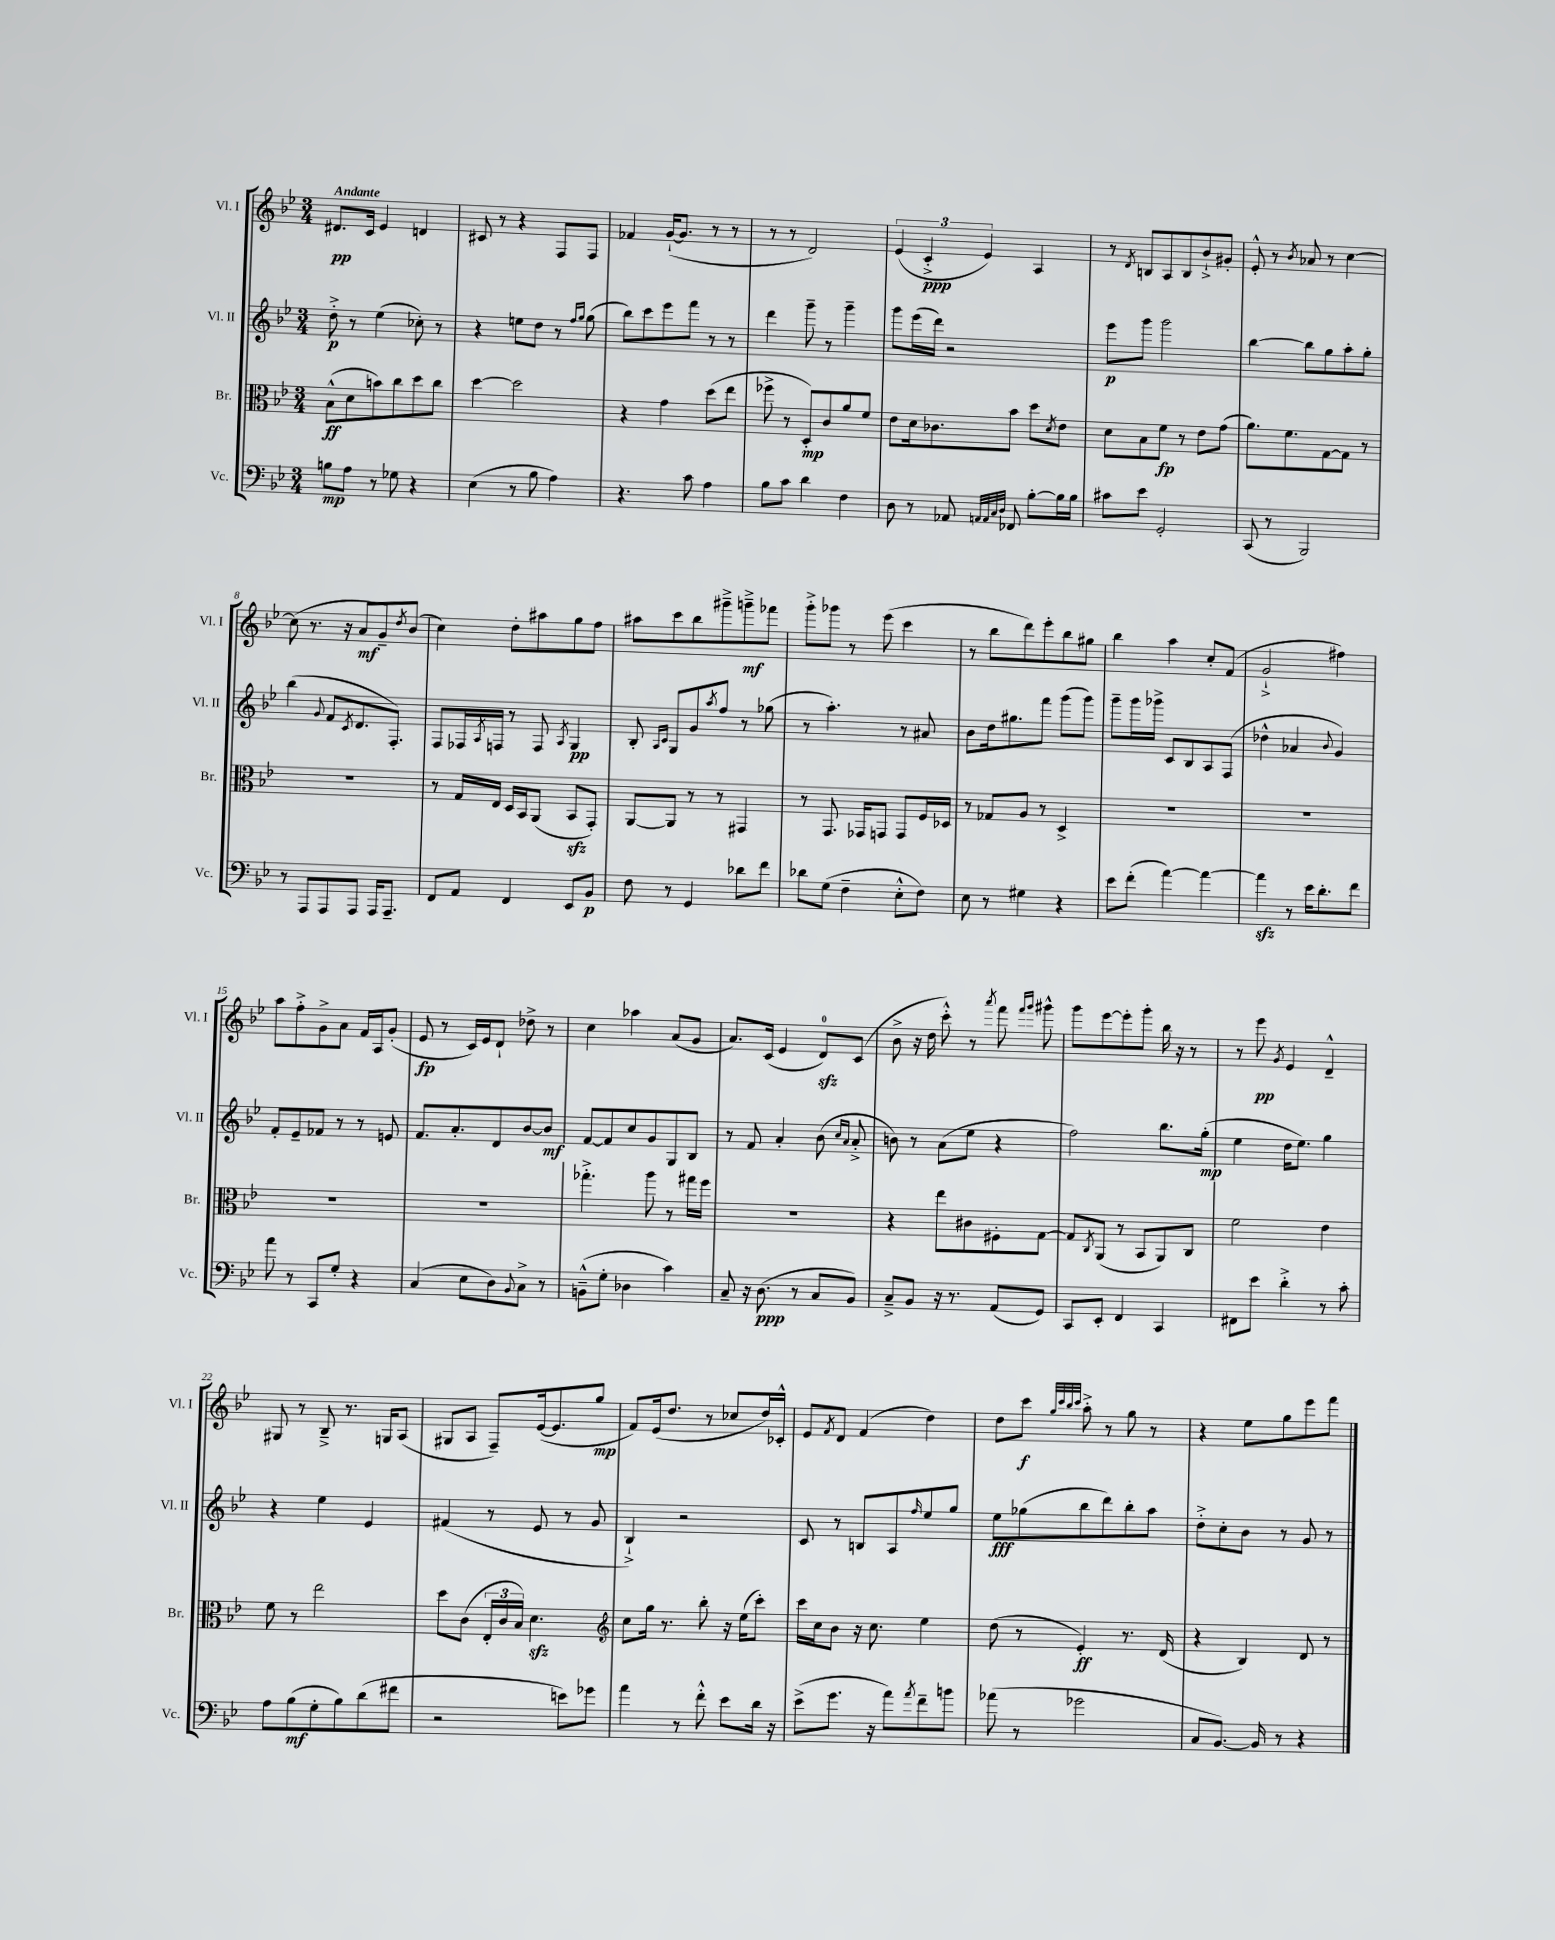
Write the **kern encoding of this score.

**kern	**kern	**kern	**kern
*staff4	*staff3	*staff2	*staff1
*clefF4	*clefC3	*clefG2	*clefG2
*k[b-e-]	*k[b-e-]	*k[b-e-]	*k[b-e-]
*M3/4	*M3/4	*M3/4	*M3/4
8B	(8B-^^	8dd'^	8.d#
8A	8d	8r	.
.	.	.	16c
8r	8b)	(4ee-	4e-
8G-	8cc	.	.
4r	8dd	8cc-')	4d
.	8cc	8r	.
=	=	=	=
(4E-	[4dd	4r	8c#
.	.	.	8r
8r	2dd]	8ee	4r
8B-	.	8dd	.
4A)	.	8r	8F
.	.	16qqff	.
.	.	16qqgg	.
.	.	(8gg	8F
=	=	=	=
4.r	4r	8bb-)	4f-
.	.	8ccc	.
.	4g	8eee-	([16g`
.	.	.	8.g]
8c	.	8fff	.
4A	(8dd	8r	8r
.	8ee-	8r	8r
=	=	=	=
8B-	8ff-^	4ddd	8r
8c	8r	.	8r
4d	8D')	8ggg~	2d)
.	8c	8r	.
4F	8a	4ggg~	.
.	8f	.	.
=	=	=	=
8D	8e-	8ggg	(6e-
8r	16d	(16eee-	.
.	.	.	6c'^
.	8.c-	16ddd)	.
8AA-	.	2r	.
.	.	.	6e-)
32qqAA	.	.	.
32qqAA	.	.	.
32qqC	.	.	.
32qqD	.	.	.
8FF-	8b-	.	.
[8B-'	8dd	.	4A
.	8qd	.	.
16B-]	8e-	.	.
16B-	.	.	.
=	=	=	=
8c#	8d	8eee-	8r
.	.	.	8qd
8e-	8B-	8ggg	8B
2GG'	8f	2ggg	8A
.	8r	.	8B
.	8e-	.	8b-`^
.	(8g	.	8g#'
=	=	=	=
(8CC	8.a)	[4bb-	8e-'^^
8r	.	.	8r
.	8.f	.	.
.	.	.	8qb-
2BBB-)	.	8bb-]	8a-
.	[8G	8gg	8r
.	8G]	8aa'	[4cc
.	8r	8gg'	.
=	=	=	=
8r	2.r	(4bb-	(8cc]
8AAA	.	.	8.r
.	.	8qqg	.
8AAA	.	8f	.
.	.	.	16r
.	.	8qc	.
8AAA	.	8.d	8a
16AAA	.	.	8g~)
8.AAA~	.	8.F')	.
.	.	.	8qdd
.	.	.	(8b-
=	=	=	=
8FF	8r	8F	4cc)
8AA	16G	16F-	.
.	.	8qA	.
.	16E-	16F	.
4FF	16D	8r	8dd'
.	16BB-	.	.
.	(8AA	8F	8aa#
.	.	8qA	.
8EE-	8BB-	4G	8gg
8BB-	8GG')	.	8ff
=	=	=	=
8F	[8AA	8B-'	8aa#
.	.	16qqA	.
.	.	16qqc	.
8r	8AA]	8G	8ccc
4GG	8r	8g	8bb-
.	.	8qaa	.
.	8r	8ff	8ggg#~^
8d-	4GG#	8r	8ggg~^
8f	.	(8gg-	8fff-
=	=	=	=
8d-	8r	8r	8ggg'^
(8G	8.GG	4.aa')	8ggg-
4F~	.	.	8r
.	16GG-	.	.
.	8GG	.	(8eee-
8E-'^^	8GG	8r	4ccc
8F)	16F	8a#	.
.	16D-	.	.
=	=	=	=
8E-	8r	8b-	8r
8r	8G-	16dd	8bb-
.	.	8.gg#	.
4G#	8A	.	8ddd)
.	8r	8fff	8eee-'
4r	4D^	(8ggg	8bb-
.	.	8ggg)	8gg#
=	=	=	=
8e-	2.r	8ggg~	4bb-
(8f'	.	16ggg	.
.	.	16ggg-^	.
[4a)	.	8c	4aa
.	.	8B-	.
4a_	.	8A	8cc'
.	.	(8F	(8f
=	=	=	=
4a]	2.r	4dd-^^	2g`^
8r	.	4a-	.
16e-	.	.	.
8.d'	.	.	.
.	.	8qqb-	.
.	.	4g)	4ff#)
8f	.	.	.
=	=	=	=
8a	2.r	8f'	8aa
8r	.	8e-~	8ff'^
8CC	.	8f-	8g^
8G'	.	8r	8a
4r	.	8r	16f
.	.	.	16A
.	.	8e	(8g'
=	=	=	=
(4C	2.r	8.f	8e-
.	.	.	8r
.	.	8.a'	.
8E-	.	.	16c)
.	.	.	16e-
8D)	.	8d	8d`
8qqBB-	.	.	.
8C^	.	[8b-	8dd-^
8r	.	8b-]	8r
=	=	=	=
(8BB~^^	4.gg-'^	[8f	4cc
8G'	.	8f]	.
4D-	.	8cc	4aa-
.	8aa	8g	.
4c)	8r	8G	(8a
.	16gg#	8B-	8g
.	16ff	.	.
=	=	=	=
8C~	2.r	8r	8.a)
16r	.	8f	.
(8.D	.	.	(16c
.	.	4a'	4e-
8r	.	.	.
8C	.	(8b-	8d)
.	.	16qqcc	.
.	.	16qqa	.
8BB-)	.	8a'^	(8c
=	=	=	=
8C~^	4r	8b)	8b-^
8BB-	.	8r	16r
.	.	.	16dd
16r	8ee-	(8a	8ccc'^^)
8.r	.	.	.
.	8c#	8ee-	8r
.	.	.	8qaaa
(8AA	8F#'	4r	8fff
.	.	.	16qqfff
.	.	.	16qqggg
8GG)	[8G	.	8ggg#^^
=	=	=	=
8CC	8G]	2ff)	8ggg
.	8qC	.	.
8EE-'	(8AA	.	[8eee-
4FF	8r	.	8eee-']
.	8BB-	.	8ggg'
4CC	8AA)	8.bb-	16bb-
.	.	.	16r
.	8C	.	8r
.	.	(16gg'	.
=	=	=	=
8FF#	2f	4ee-	8r
8e-	.	.	8eee-
.	.	.	8qg
4d'^	.	16dd	4e-
.	.	8.ee-)	.
8r	4e-	4gg	4d~^^
8c'	.	.	.
=	=	=	=
8A	8f	4r	8G#
(8B-	8r	.	8r
8G'	2ee-	4ee-	8B-~^
8B-)	.	.	8.r
(8d	.	4e-	.
.	.	.	16G
8f#	.	.	(8A
=	=	=	=
2r	8dd	(4f#	8G#
.	(8c	.	8A
.	24E-'	8r	8F~)
.	24c	.	.
.	24B-)	.	.
.	4.d	8e-	([16e-
.	.	.	8.e-]
8e)	.	8r	.
8g-	.	8g	8gg
=	=	=	=
*	*clefG2	*	*
4a	8cc	4B-`^)	8f)
.	16gg	.	(16e-
.	8.r	.	8.dd
8r	.	2r	.
8f'^^	8bb-'	.	8r
8e-	16r	.	8cc-
.	(16ee-	.	.
16d	8ccc')	.	16dd)
16r	.	.	16c-'^^
=	=	=	=
(8e-^	16ccc	8c	8e-
.	16cc	.	.
.	.	.	8qf
8.g	8b-	8r	8d
.	16r	8B	(4f
16r	8.cc	.	.
8a)	.	8A	.
8qa	.	16qqff	.
8f~	4ee-	8ee-	4dd)
8b	.	8gg	.
=	=	=	=
(8a-	(8dd	8ee-	8dd
8r	8r	(8gg-	8ccc
.	.	.	32qqgg
.	.	.	32qqccc
.	.	.	32qqbb-
.	.	.	32qqccc
2g-	4e-')	8bb-	8aa'^
.	.	8ddd)	8r
.	8.r	8bb-'	8gg
.	.	8aa	8r
.	(16d	.	.
=	=	=	=
8C	4r	8dd'^	4r
[8.BB-)	.	8cc'	.
.	4B-)	8b-	8ee-
16BB-]	.	.	.
8r	.	8r	8gg
4r	8d	8g	8eee-
.	8r	8r	8fff
==	==	==	==
*-	*-	*-	*-
